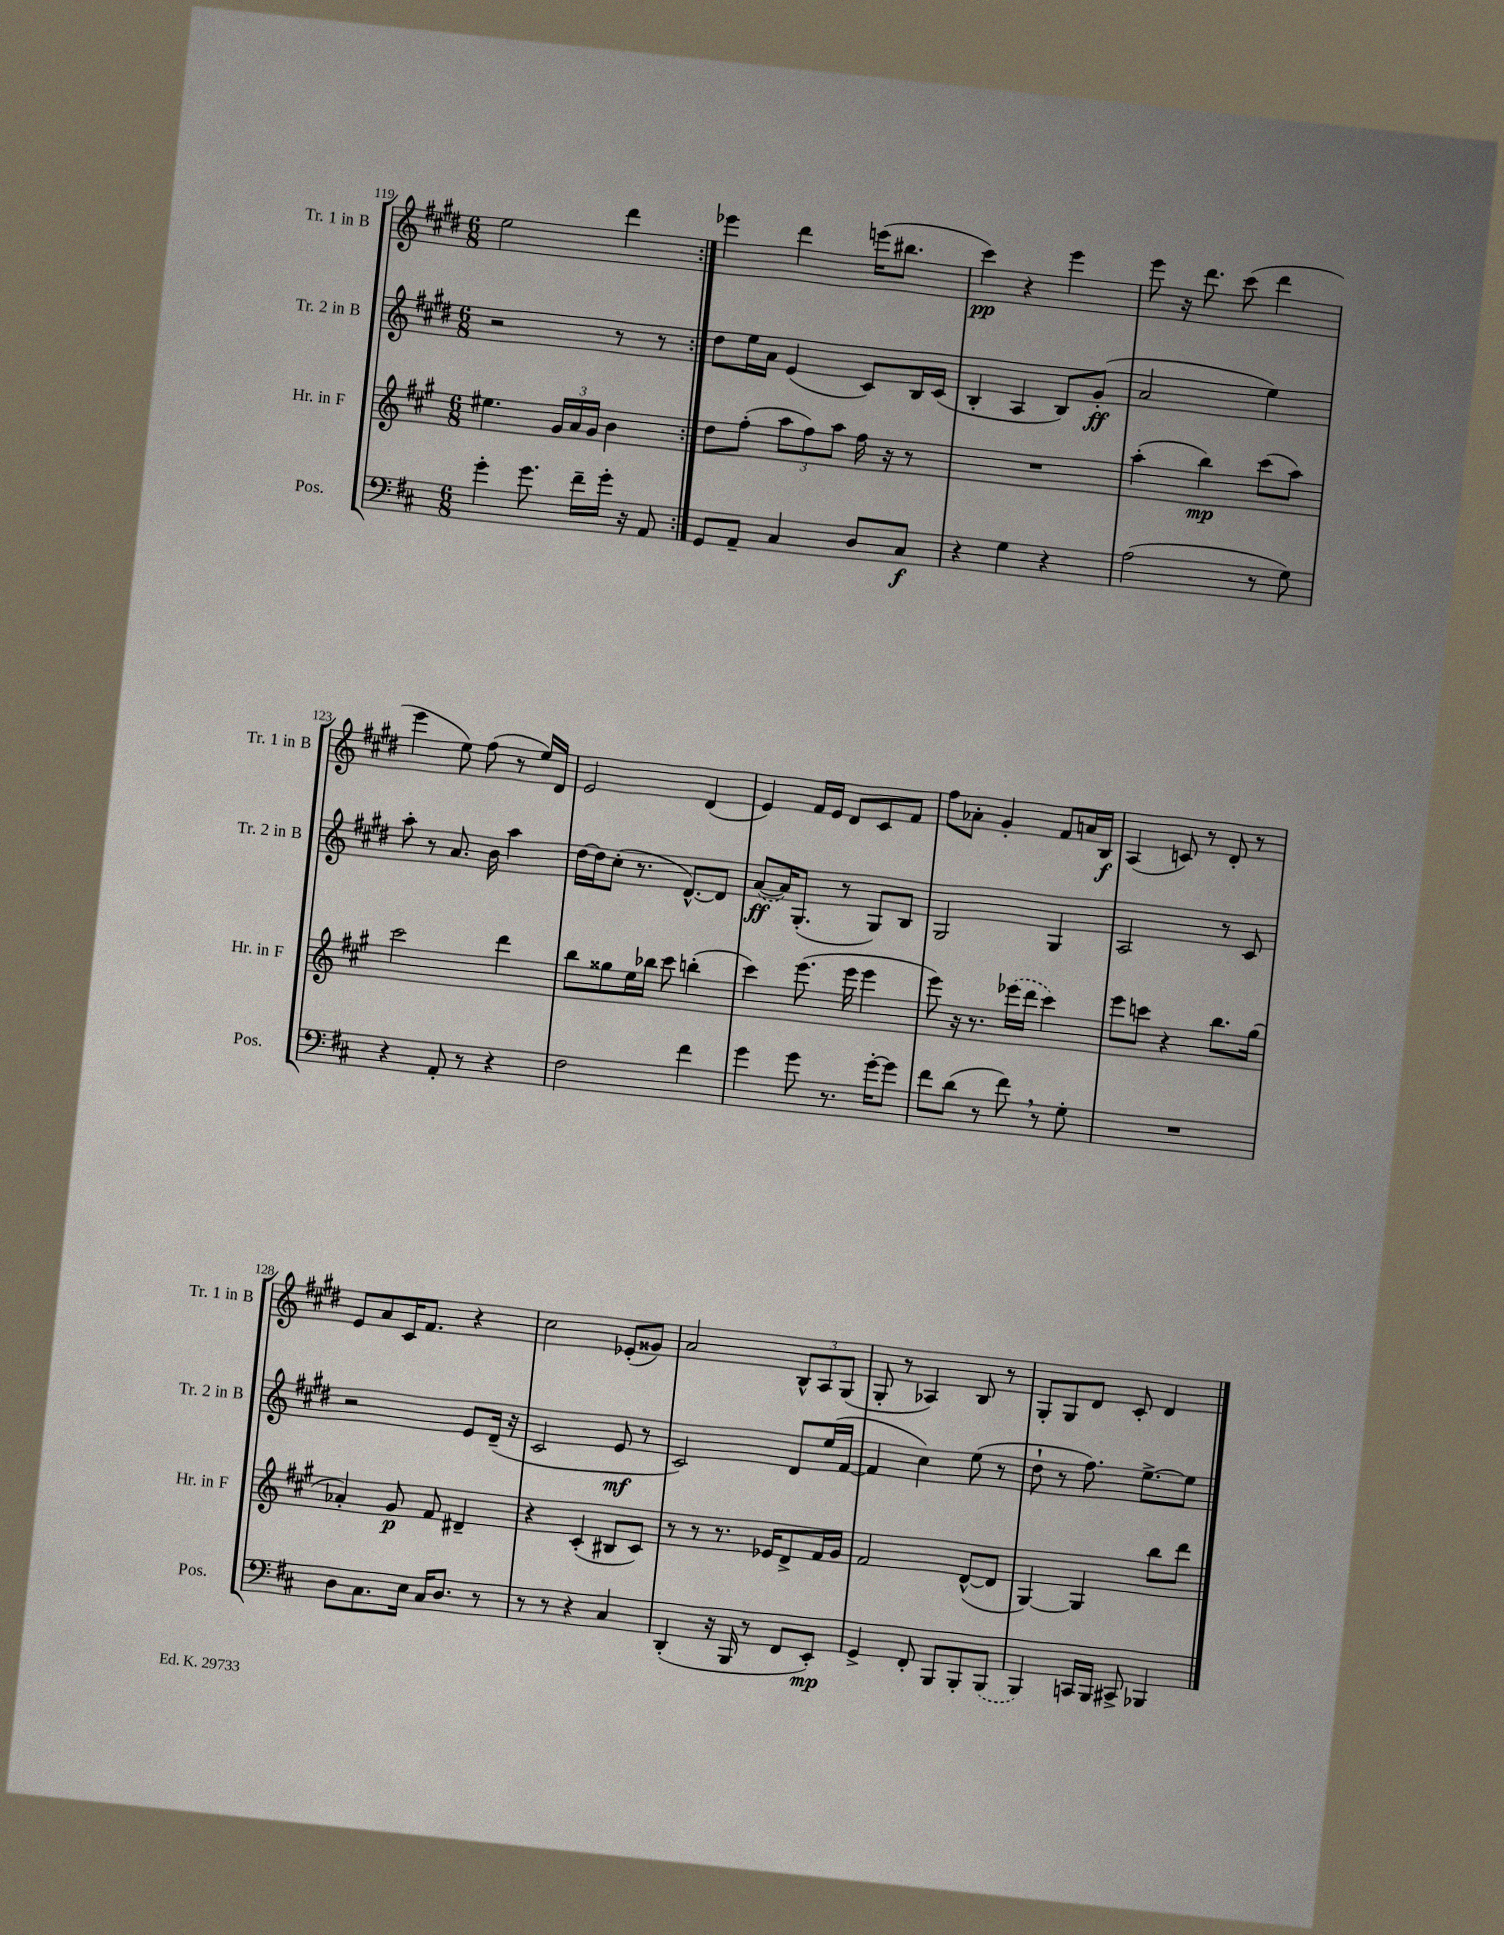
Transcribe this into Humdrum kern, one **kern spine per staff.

**kern	**kern	**kern	**kern
*staff4	*staff3	*staff2	*staff1
*clefF4	*clefG2	*clefG2	*clefG2
*k[f#c#]	*k[f#c#g#]	*k[f#c#g#d#]	*k[f#c#g#d#]
*M6/8	*M6/8	*M6/8	*M6/8
4g'\	4.ee#\	2r	2ee\
8.g\	.	.	.
.	24g#/LL	.	.
.	24a/	.	.
16f#~\LL	.	.	.
.	24g#/JJ	.	.
16g'\JJ	4b\	8r	4ddd#\
16r	.	.	.
8AA/	.	8r	.
=:|!	=:|!	=:|!	=:|!
8GG/L	8dd\L	8dd#\L	4eee-\
8AA~/J	(8ff#'\J	16ee\L	.
.	.	16a\JJ	.
4C#/	12aa\L	(4e/	4ddd#\
.	12ff#\)	.	.
.	12aa\J	.	.
8D/L	16ff#\	8c#/L)	(16eee\LK
.	16r	.	8.bb#\J
8C#/J	8r	16B/L	.
.	.	(16c#/JJ	.
=	=	=	=
4r	2.r	4B'/	4ccc#\)
4G\	.	4A/	4r
4r	.	8B/L)	4eee\
.	.	(8g#'/J	.
=	=	=	=
(2A\	(4aa'\	2a/	8eee\
.	.	.	16r
.	.	.	8.ddd#\
.	4bb\)	.	.
.	.	.	(8ccc#\
8r	(8ccc#\L	4ee\)	4ddd#\
8G\)	8aa\J)	.	.
=	=	=	=
4r	2ccc#\	8aa'\	4eee\
.	.	8r	.
8AA'/	.	8.a/	8ee\)
8r	.	.	(8ff#\
.	.	16b\	.
4r	4ddd\	4aa\	8r
.	.	.	16ee/LL)
.	.	.	16d#/JJ
=	=	=	=
2F#\	8bb\L	[16dd#\LL	2e/
.	.	16dd#\]J	.
.	8gg##\	(8cc#'\J	.
.	16ee\L	8.r	.
.	16bb-\JJ	.	.
.	8ccc#\	.	.
.	.	[8.d#^^/L)	.
4f#\	(4bb'\	.	(4d#/
.	.	8d#/]J	.
=	=	=	=
4g\	4ccc#\)	([8a/L	4e/)
.	.	16a/]K)	.
.	.	(8.G#'/J	.
8g\	(8.eee\	.	16f#/LL
.	.	.	16e/JJ
8.r	.	8r	8d#/L
.	16eee\	.	.
.	4eee\	8G#/L)	8c#/
[16g'\LK	.	.	.
8g\]J	.	8B/J	8f#/J
=	=	=	=
8f#\L	8eee\)	2G#/	8ff#\L
(8d\J	16r	.	8a-'\J
.	8.r	.	.
8r	.	.	4g#'/
8f#\)	(16eee-\LL	.	.
.	16ddd\JJ	.	.
8r	4ccc#\)	4G#/	8f#/L
8G'\	.	.	16a/L
.	.	.	16B/JJ
=	=	=	=
2.r	8eee\L	2A/	(4A/
.	8ccc\J	.	.
.	4r	.	8c/)
.	.	.	8r
.	8.bb\L	8r	8d#'/
.	.	8c#/	8r
.	(16gg#\Jk	.	.
=	=	=	=
8D\L	4a-'/)	2r	8e/L
8.C#\	.	.	8a/
.	8g#/	.	16c#/K
16E\Jk	.	.	8.f#/J
16C#/LK	8f#/	.	.
8.D/J	.	.	.
.	4d#~/	8e/L	4r
8r	.	(16d#~/Jk	.
.	.	16r	.
=	=	=	=
8r	4r	2c#/	2cc#\
8r	.	.	.
4r	(4c#'/	.	.
4C#/	8B#/L	8e/	(8e-'/L
.	8c#/J)	8r	8g##/J)
=	=	=	=
(4DD'/	8r	2c#/)	2a/
.	8r	.	.
16r	8.r	.	.
16BBB/	.	.	.
8r	.	.	.
.	16e-/LK	.	.
8FF#/L	8d^/	8d#/L	12B^^/L
.	.	.	12A/
8EE'/J)	16f#/L	(16ee/L	.
.	.	.	(12G#/J
.	16g#/JJ	[16f#/JJ	.
=	=	=	=
4GG^/	2f#/	4f#/]	8G#'/
.	.	.	8r
8FF#'/	.	4cc#\)	4A-/)
8BBB/L	.	.	.
8BBB'/	([8d^^/L	(8ee\	8B/
(8BBB/J	8d/]J	8r	8r
=	=	=	=
4BBB/)	[4G#/)	8dd#`\	8G#'/L
.	.	8r	8G#/
16CC/LL	4G#/]	8.ff#\)	8d#/J
16BBB/JJ	.	.	.
8CC#^/	.	.	8c#'/
.	.	[8.ee^\L	.
4BBB-/	8bb\L	.	4d#/
.	8ddd\J	8ee\]J	.
==	==	==	==
*-	*-	*-	*-
